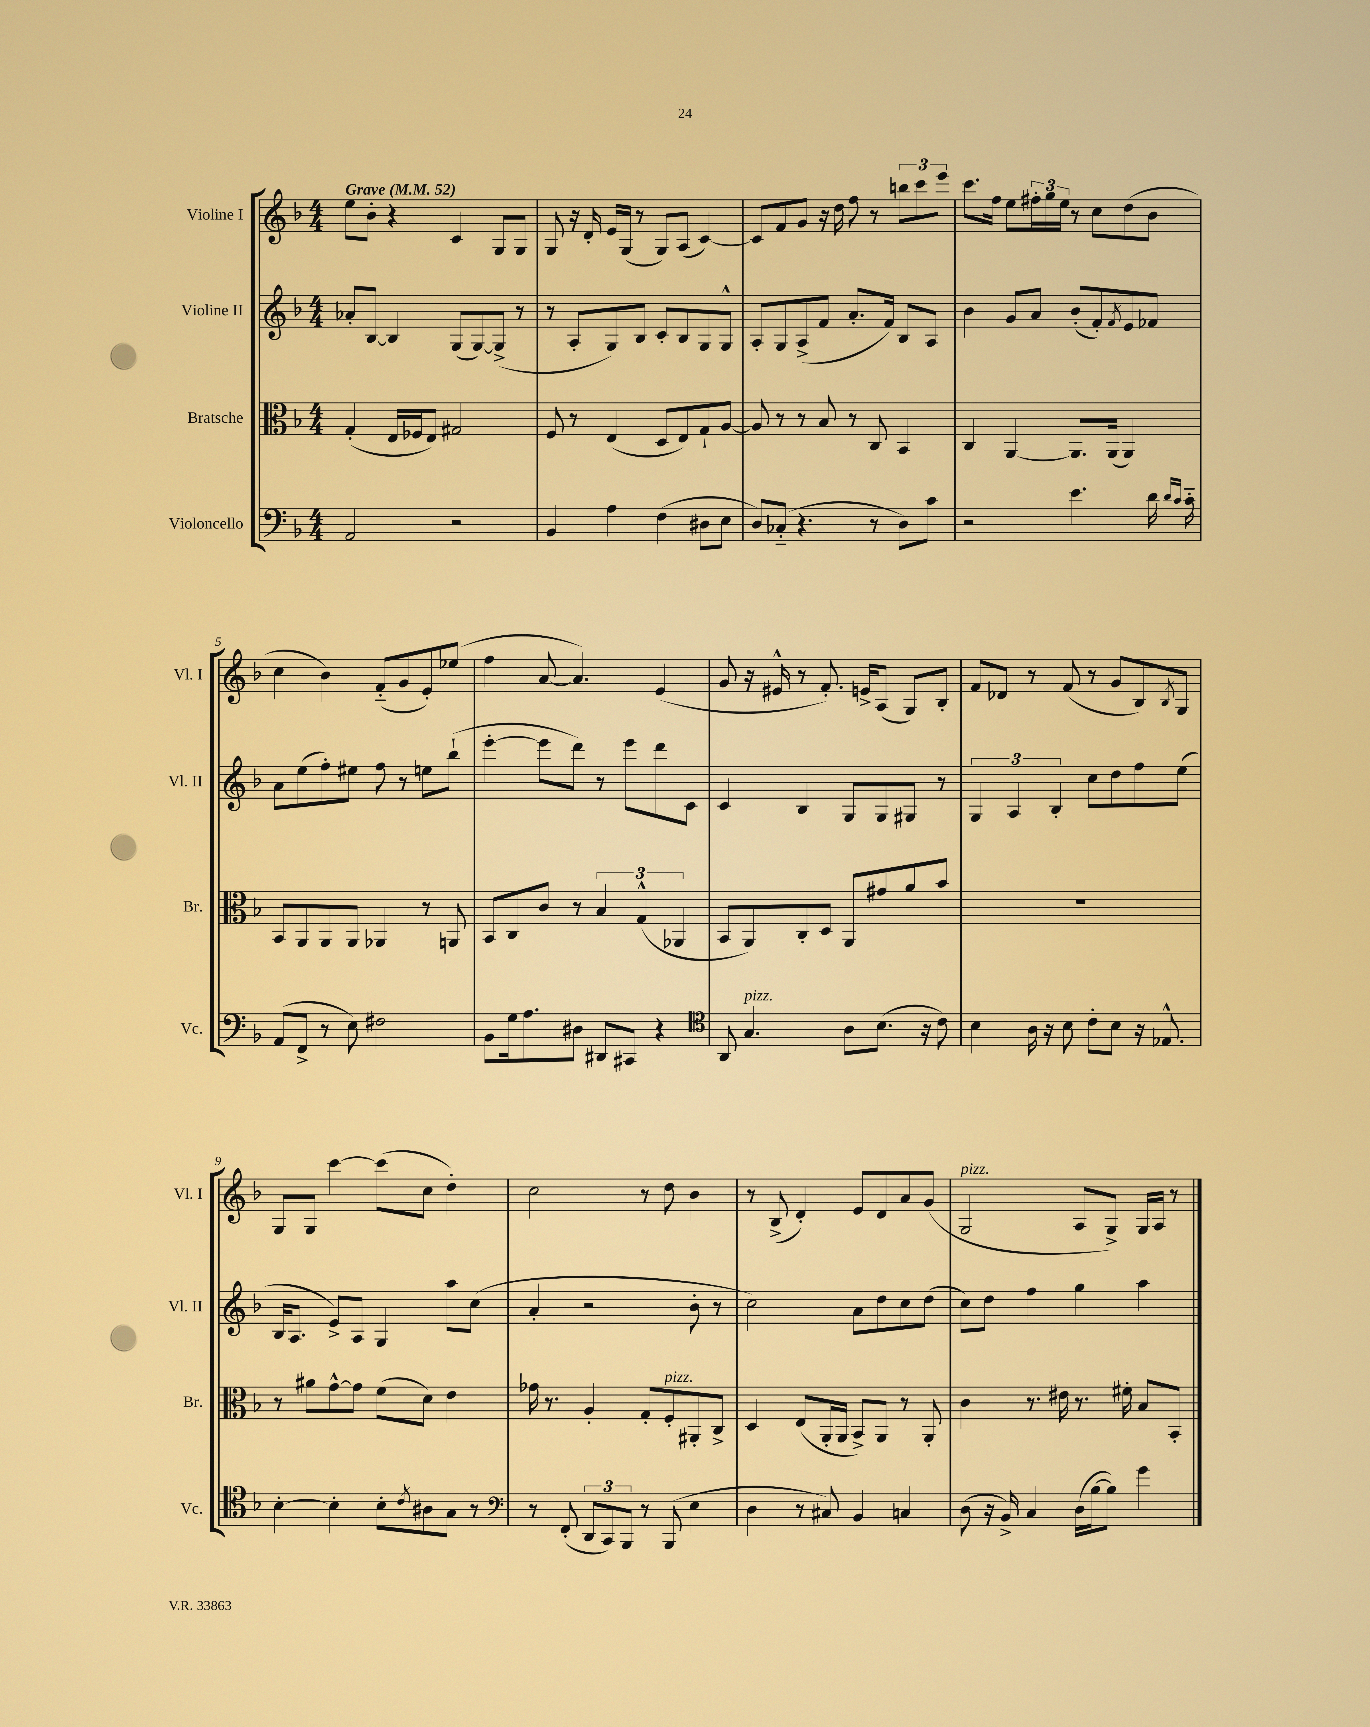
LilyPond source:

<<
\new StaffGroup <<
\new Staff = "s0" \with { instrumentName = "Violine I" shortInstrumentName = "Vl. I" } {
    \clef treble \key f \major \numericTimeSignature \time 4/4 \tempo "Grave" 4 = 52
    e''8 bes'8-. r4 c'4 g8 g8 |
    g8 r16 d'16-. e'16 g16( r8 g8) a8( c'4~) |
    c'8 f'8 g'8 r16 d''16 f''8 r8 \tuplet 3/2 { b''8 c'''8 e'''8 } |
    c'''8. f''16 e''8 \tuplet 3/2 { fis''16-. g''16 e''16 } r8 c''8 d''8( bes'8 |
    c''4 bes'4) f'8-_( g'8 e'8-.) ees''8( |
    f''4 a'8~ a'4.) e'4( |
    g'8 r16 eis'16-^ r8 f'8.-.) e'16-> a8( g8) bes8-. |
    f'8 des'8 r8 f'8( r8 g'8 bes8) \acciaccatura { bes8 } g8 |
    g8 g8 c'''4~ c'''8( c''8 d''4-.) |
    c''2 r8 d''8 bes'4 |
    r8 bes8->( d'4-.) e'8 d'8 a'8 g'8( |
    g2^\markup { \italic "pizz." } a8 g8->) g16 a16 r8 \bar "|." |
}
\new Staff = "s1" \with { instrumentName = "Violine II" shortInstrumentName = "Vl. II" } {
    \clef treble \key f \major \numericTimeSignature \time 4/4
    aes'8-. bes8~ bes4 g8( g8~) g8->( r8 |
    r8 a8-. g8) bes8 c'8-. bes8 g8 g8-^ |
    a8-. g8 a8->( f'8 a'8.-. f'16) bes8 a8 |
    bes'4 g'8 a'8 bes'8-.( f'8-.) \acciaccatura { f'8 } e'8 fes'8 |
    a'8 e''8( f''8-.) eis''8 f''8 r8 e''8 bes''8-!( |
    e'''4~-. e'''8 d'''8) r8 e'''8 d'''8 c'8 |
    c'4 bes4 g8 g8 gis8 r8 |
    \tuplet 3/2 { g4 a4 bes4-. } c''8 d''8 f''8 e''8( |
    bes16 a8. e'8->) a8 g4 a''8 c''8( |
    a'4-. r2 bes'8-. r8 |
    c''2) a'8 d''8 c''8 d''8( |
    c''8) d''8 f''4 g''4 a''4 \bar "|." |
}
\new Staff = "s2" \with { instrumentName = "Bratsche" shortInstrumentName = "Br." } {
    \clef alto \key f \major \numericTimeSignature \time 4/4
    g4-.( e16 fes16 e8) gis2 |
    f8 r8 e4( d8 e8) g8-! a8~ |
    a8 r8 r8 bes8 r8 c8 bes,4 |
    c4 a,4~ a,8. a,16( a,4) |
    bes,8 a,8 a,8 a,8 aes,4 r8 a,8 |
    bes,8 c8 c'8 r8 \tuplet 3/2 { bes4 g4-^( aes,4 } |
    bes,8 a,8) c8-. d8 a,8 gis'8 a'8 bes'8 |
    R1 |
    r8 ais'8 g'8~-^ g'8 f'8( d'8) e'4 |
    ges'16 r8. a4-. g8-. f8-.^\markup { \italic "pizz." } ais,8-. c8-> |
    d4 e8( a,16-. a,16 bes,8->) a,8 r8 a,8-. |
    c'4 r8. eis'16 r8. fis'16-. bes8 bes,8-. \bar "|." |
}
\new Staff = "s3" \with { instrumentName = "Violoncello" shortInstrumentName = "Vc." } {
    \clef bass \key f \major \numericTimeSignature \time 4/4
    a,2 r2 |
    bes,4 a4 f4( dis8 e8 |
    d8) ces8-_( r4. r8 d8) c'8 |
    r2 e'4. d'16 \grace { d'16 c'16 } c'16-_ |
    a,8( f,8-> r8 e8) fis2 |
    bes,8 g16 a8. dis8 dis,8 cis,8 r4 |
    \clef tenor a,8 g4.^\markup { \italic "pizz." } a8 bes8.( r16 c'8) |
    bes4 a16 r16 bes8 c'8-. bes8 r16 ees8.-^ |
    bes4~-. bes4-. bes8-. \acciaccatura { c'8 } ais8 g8 r8 |
    \clef bass r8 f,8-.( \tuplet 3/2 { d,8 c,8) bes,,8 } r8 bes,,8( e4 |
    d4 r8 cis8) bes,4 c4 |
    d8( r16 bes,16->) c4 d16( bes16~ bes8) g'4 \bar "|." |
}
>>
>>
